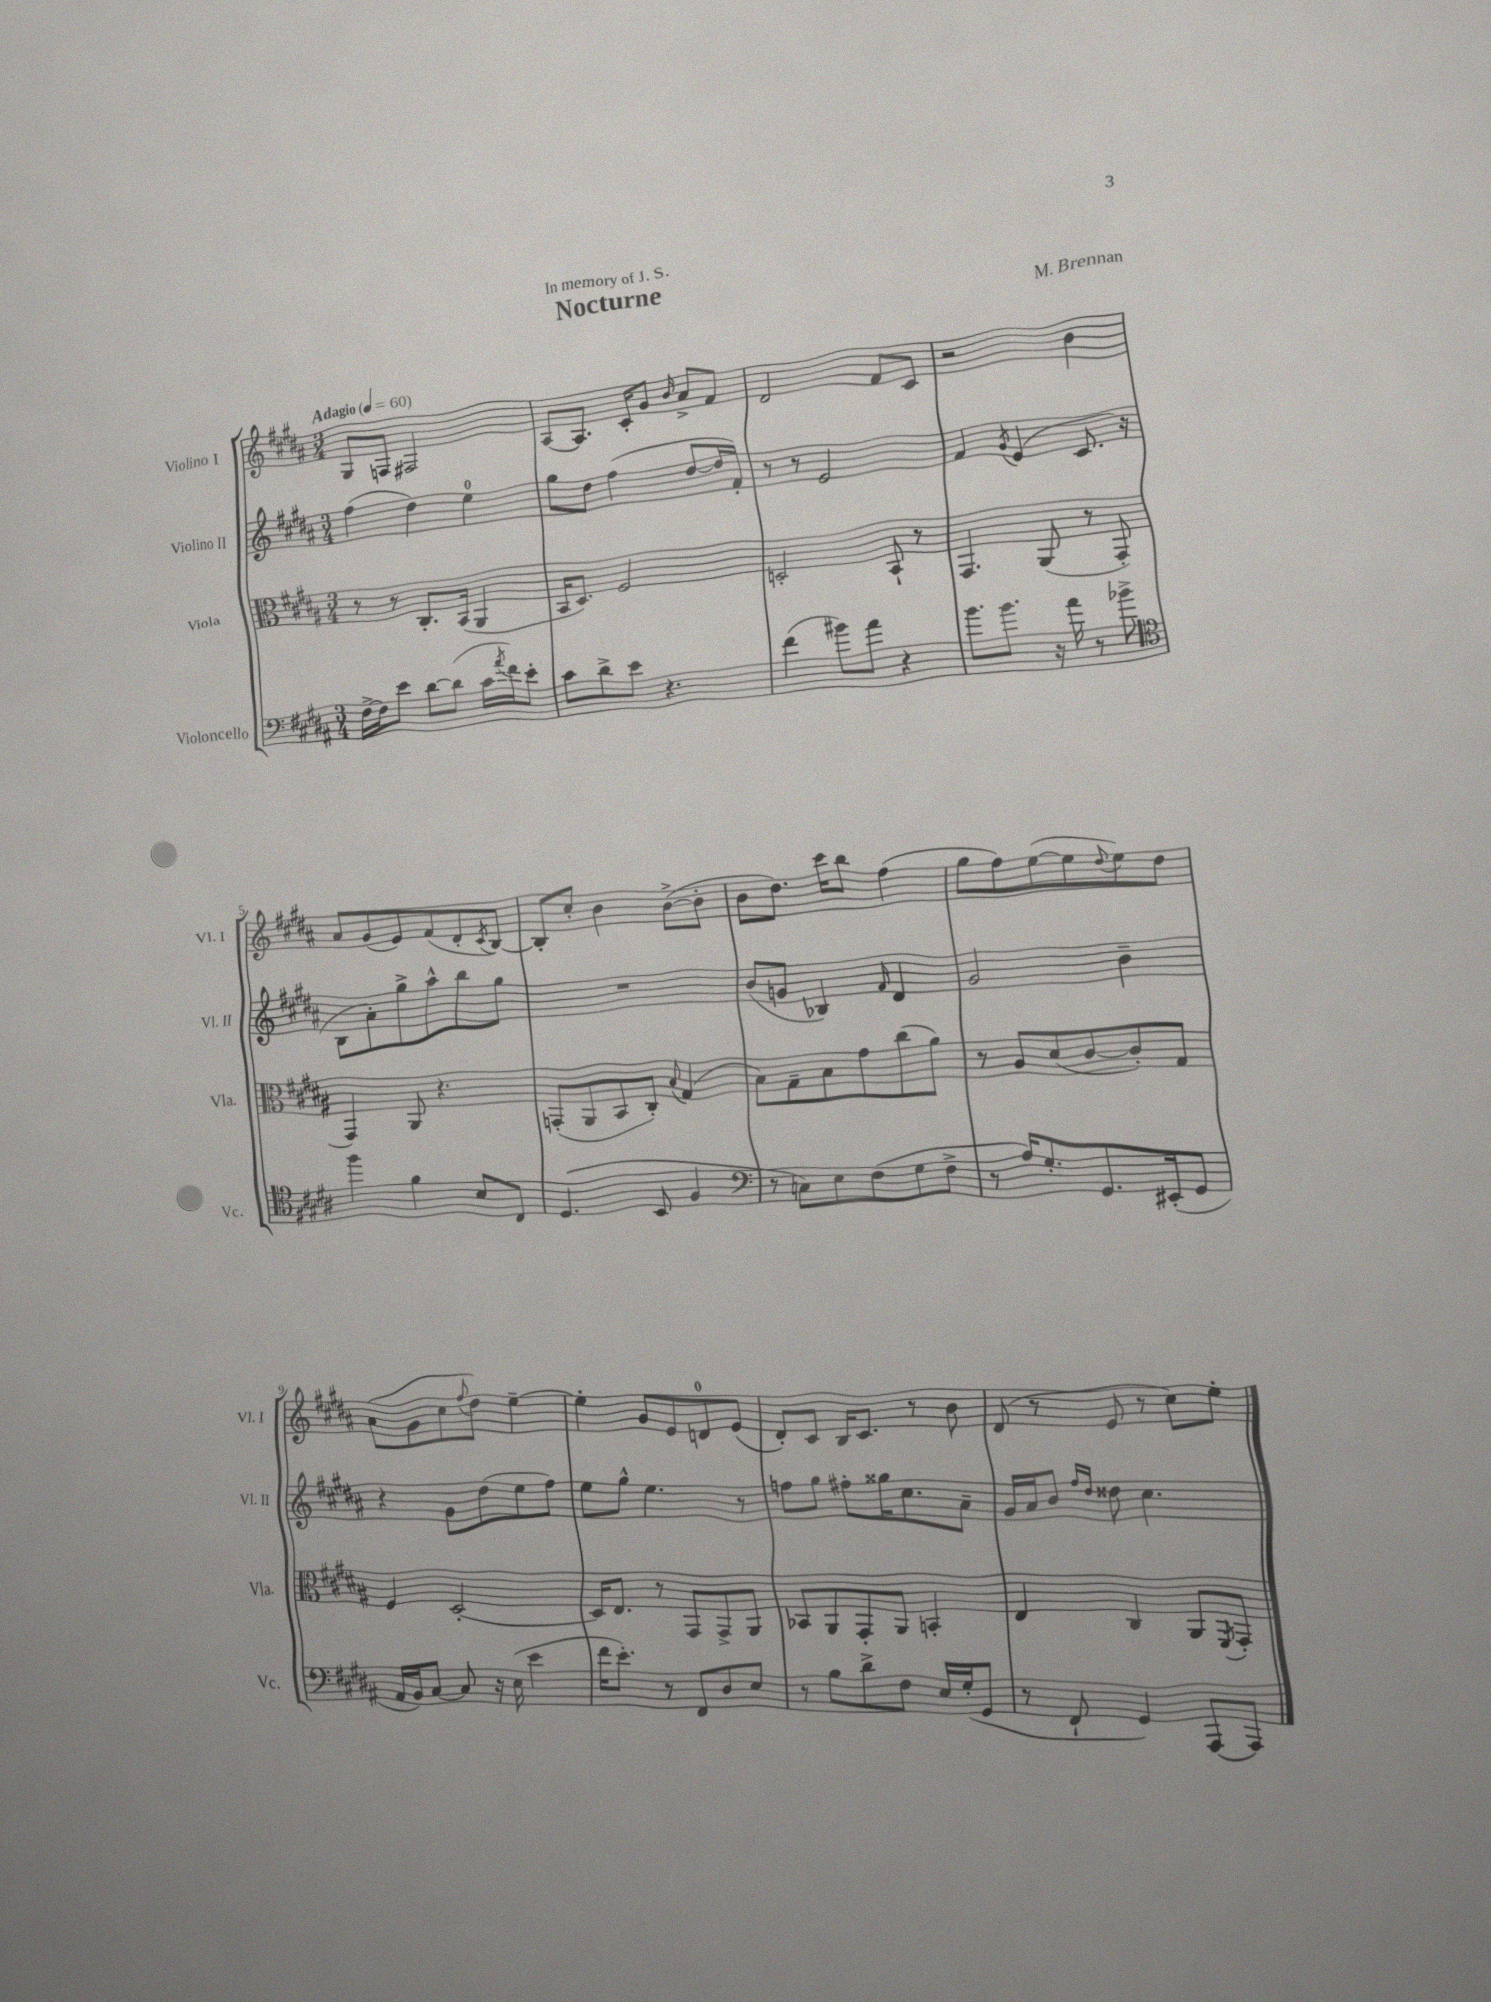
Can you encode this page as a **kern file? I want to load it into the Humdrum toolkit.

**kern	**kern	**kern	**kern
*part4	*part3	*part2	*part1
*staff4	*staff3	*staff2	*staff1
*I"Violoncello	*I"Viola	*I"Violino II	*I"Violino I
*I'Vc.	*I'Vla.	*I'Vl. II	*I'Vl. I
*clefF4	*clefC3	*clefG2	*clefG2
*k[f#c#g#d#a#]	*k[f#c#g#d#a#]	*k[f#c#g#d#a#]	*k[f#c#g#d#a#]
*M3/4	*M3/4	*M3/4	*M3/4
*MM60	*MM60	*MM60	*MM60
=1	=1	=1	=1
!	!	!	!LO:TX:a:B:t=Adagio
[16F#^\LL	8r	(4ff#\	8G#/L
16F#\J]	.	.	.
8e\J	8r	.	8Fn/J
[8d#\L	8.C#'/L	4dd#\)	2F#X/
(8d#\J]	.	.	.
.	(16BB/Jk	.	.
16c#\LL	4AA#/	4ee\	.
8qa#/	.	.	.
16f#\J)	.	.	.
8e'\J	.	.	.
=2	=2	=2	=2
8c#\L	16BB/KL	8gg#\L	[8A#/L
.	8.D#/J)	.	.
8d#^\	.	8dd#\J	8.A#/J]
8e\J	2F#/	(4ff#\	.
.	.	.	16c#'/KL
4.r	.	.	8g#/J
.	.	.	16qqb/
.	.	[8dd#/L	8a#^/L
.	.	16dd#/L]	8f#/J
.	.	16f#'/JJ)	.
=3	=3	=3	=3
(4f#\	2Dn'/	8r	2d#/
.	.	8r	.
8b#X\L)	.	2e/	.
8a#\J	.	.	.
4r	8BB`/	.	8f#/L
.	8r	.	8c#/J
=4	=4	=4	=4
8.b\L	4.GG#/	4f#/	2r
8.b\J	.	.	.
.	.	8qg#/	.
.	.	(4e/	.
16r	(8AA#/	.	.
16a#\	.	.	.
8r	8r	8.c#/	4b\
8b-X^\	8GG#'/	.	.
.	.	16r	.
!!LO:LB:g=z
=5	=5	=5	=5
*clefC4	*	*	*
4ff#\	4GG#/)	8B\L	8a#/L
.	.	8a#'\)	(8g#/
4f#\	8AA#/	8gg#^\	8e/)
.	4.r	8aa#^^\	(8f#/
8B/L	.	8bb\	8d#'/
.	.	.	8qc#/
8C#/J	.	8gg#\J	[8B/J)
=6	=6	=6	=6
(4.D#/	(8GGn'/L	2.r	8B'/L]
.	8AA#/	.	8cc#'/J
.	8BB/	.	4b\
8BB/	8C#'/J)	.	.
.	8qqB/	.	.
4F#/	(4G#/	.	([8b^\L
.	.	.	8b'\J]
=7	=7	=7	=7
*clefF4	*	*	*
8r	8B\L)	(8b/L	8b\L
8Cn\L)	8G#~\	8gn/J	8.dd#\J)
8E\	8B\	4B-X/)	.
.	.	.	16ccc#\KL
(8F#\	8g#\	.	8bb\J
.	.	16qqf#/	.
8G#\	(8cc#\	4d#/	(4ff#\
8F#^\J	8a#\J)	.	.
=8	=8	=8	=8
8r	8r	2g#/	8gg#\L
16A#/KL)	8A#/L	.	8ff#\)
8.G#'/	.	.	.
.	(8d#/	.	([8ee\
8.GG#/	[8c#/	.	8ee\]
.	.	.	8qqdd#/
.	8c#'/])	4b~\	8ee\)
(16EE#X'/k	.	.	.
8GG#/J	8G#/J	.	8dd#\J
!!LO:LB:g=z
=9	=9	=9	=9
16AA#/LL	4F#/	4r	(8a#\L
16BB/J)	.	.	.
[8C#/J	.	.	8g#\
8C#/]	[2D#'/	8g#\L	8cc#\
.	.	.	8qqff#/
16r	.	(8dd#\	8dd#\J)
(16E\	.	.	.
4e\	.	8ee\	[4ee~\
.	.	8ff#\J)	.
=10	=10	=10	=10
16f#\KL	16D#/KL]	8ee\L	4ee'\]
8.e'\J)	8.E/J	.	.
.	.	8gg#^^\J	.
8r	8r	4.ee\	8g#/L
8FF#/L	8GG#/L	.	8e/
8D#/	8GG#^/	.	8dn/
8E/J	8AA#/J	8r	(8e/J
=11	=11	=11	=11
8r	8BB-X/L	8ffn\L	8d#'/L)
8B\L	8AA#/	8gg#\J	8c#/J
8d#^\	8GG#'/	8ff#X'\L	16B/KL
.	.	.	8.c#/J
8F#\J	8AA#/J	16gg##X\K	.
.	.	8.cc#\	.
16E/LL	4BBn'/	.	8r
(16G#'/J	.	.	.
8GG#/J	.	8a#~\J	8b\
=12	=12	=12	=12
8r	4E/	16g#/LL	(8d#/
.	.	16a#/J	.
8FF#`/	.	8b/J	8r
.	.	16qqff#/LL	.
.	.	16qqdd#/JJ	.
4GG#/)	4C#/	8dd##X\	8e/
.	.	4.cc#\	8r
[8AAA#/L	8AA#/L	.	8cc#\L)
.	8qFF#/	.	.
8AAA#/J]	8GG#'/J	.	8ee'\J
==	==	==	==
*-	*-	*-	*-
